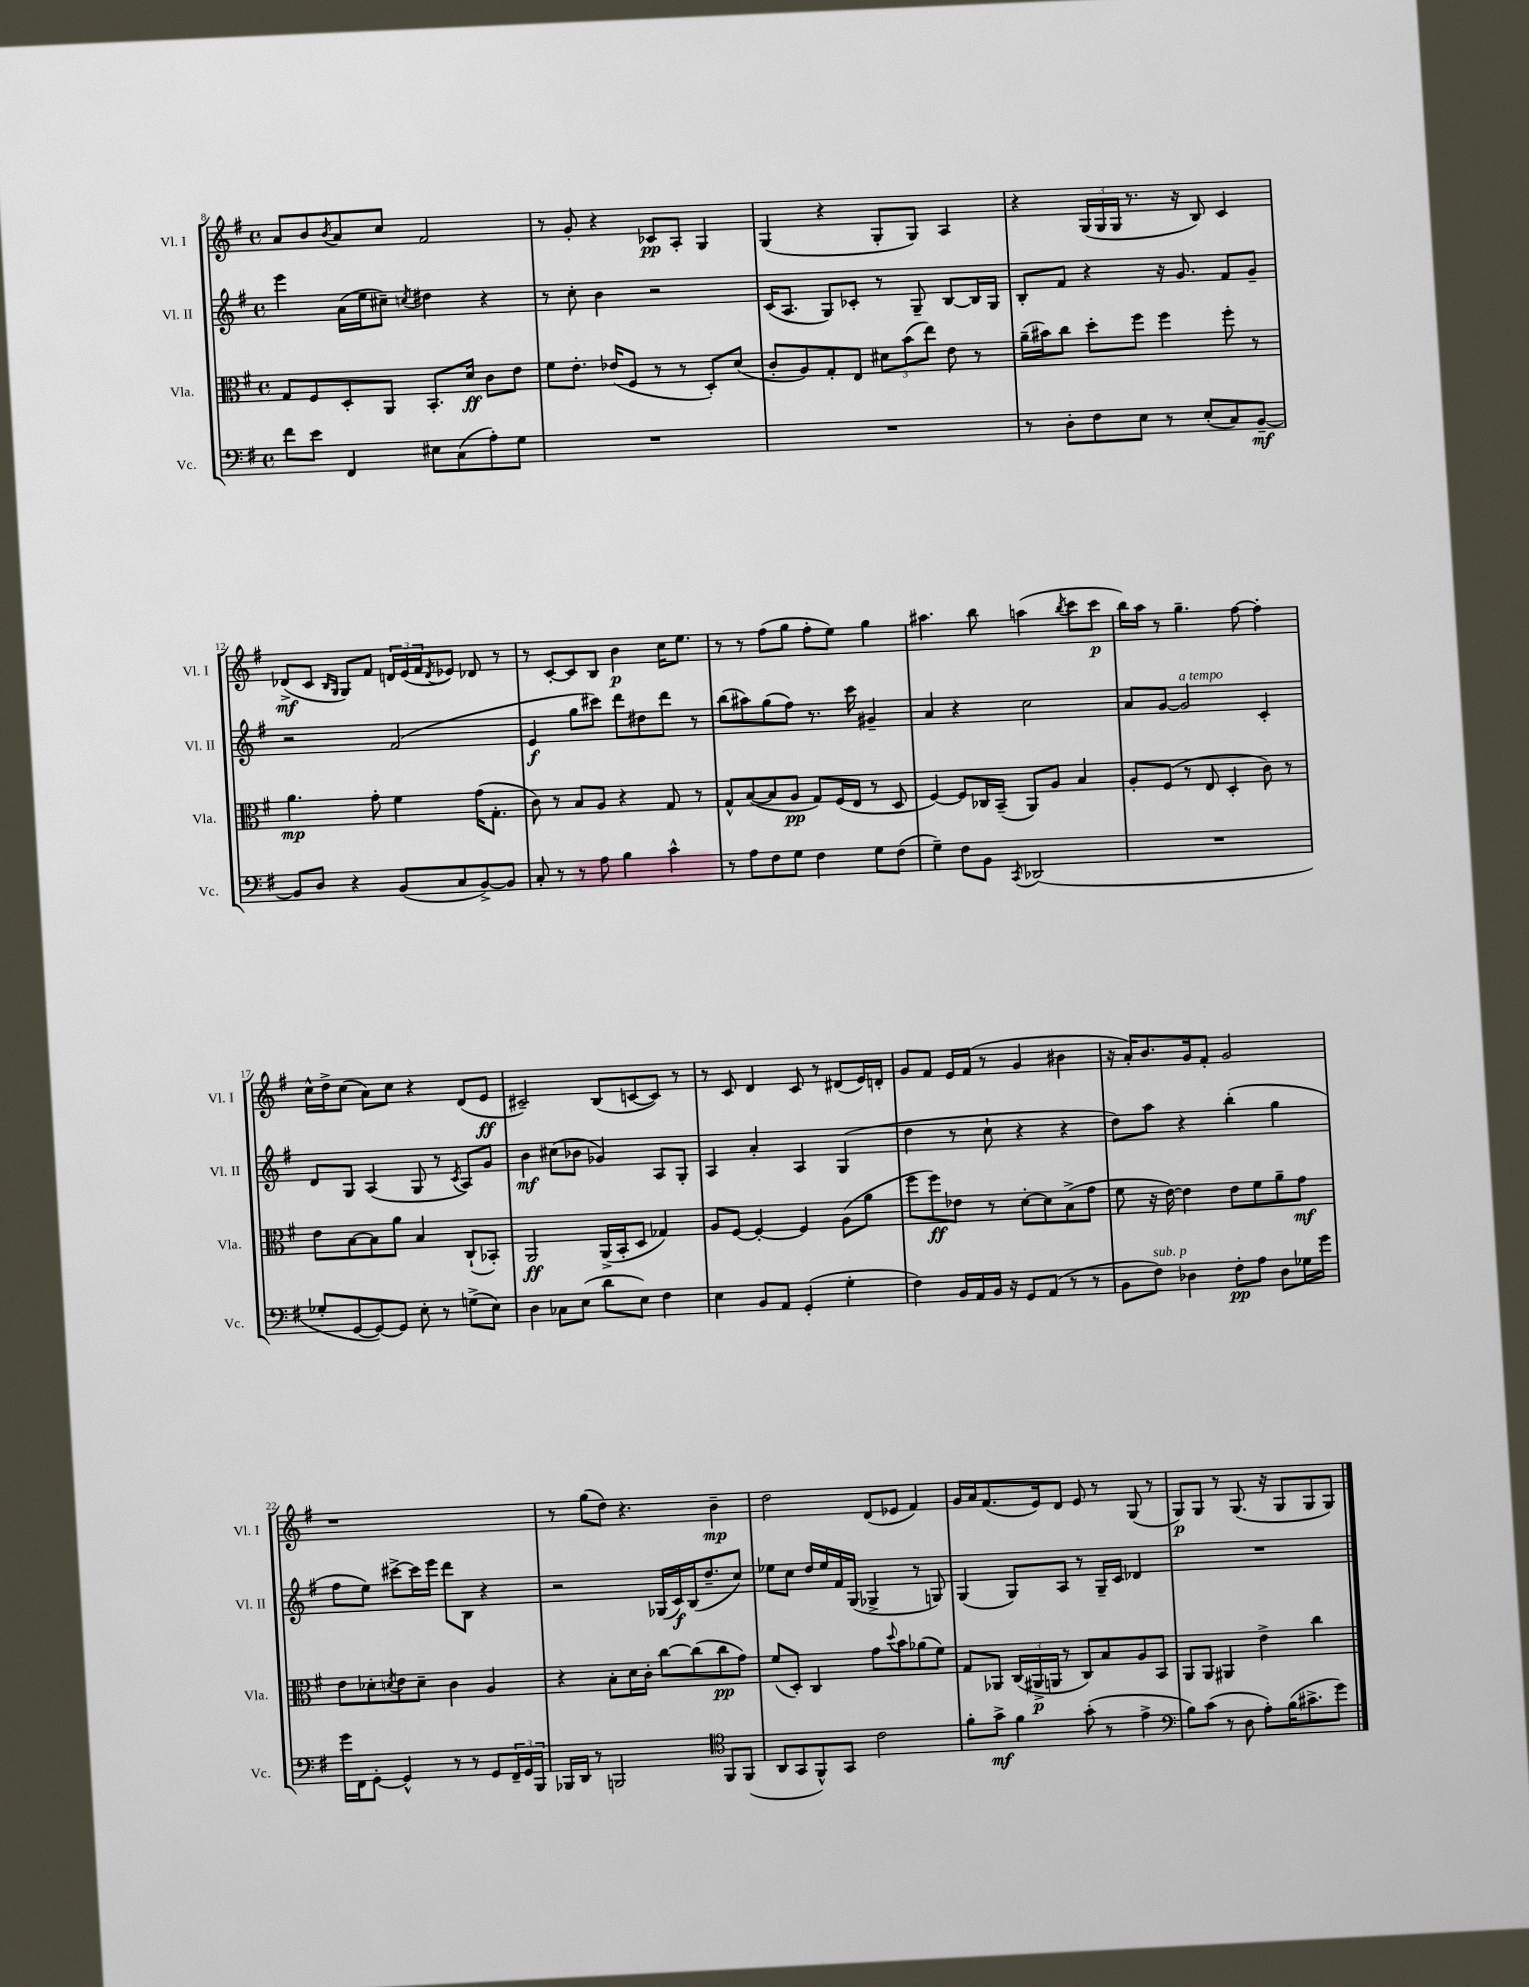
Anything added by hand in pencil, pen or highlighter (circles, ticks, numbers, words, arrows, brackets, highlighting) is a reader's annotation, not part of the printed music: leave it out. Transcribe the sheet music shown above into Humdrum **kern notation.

**kern	**kern	**kern	**kern
*staff4	*staff3	*staff2	*staff1
*clefF4	*clefC3	*clefG2	*clefG2
*k[f#]	*k[f#]	*k[f#]	*k[f#]
*M4/4	*M4/4	*M4/4	*M4/4
*met(c)	*met(c)	*met(c)	*met(c)
8f#	8G	4eee	8a
8e	8F#	.	8b
.	.	.	8qb
4FF#	8D'	(16a	8a
.	.	16ee	.
.	8AA	8cc#~)	8cc
.	.	8qcc	.
8E#	8.BB'	4dd#	2f#
(8C	.	.	.
.	16d	.	.
8A')	8c	4r	.
8G	8e	.	.
=	=	=	=
1r	8f#	8r	8r
.	8.e'	8cc'	8g'
.	.	4b	4r
.	(16e-	.	.
.	8F#	.	.
.	8r	2r	8c-
.	8r	.	8A'
.	8D')	.	4G
.	(8d	.	.
=	=	=	=
1r	8c'	(16c	(4G
.	.	8.A	.
.	8A)	.	.
.	8G'	8G)	4r
.	8E	8c-'	.
.	12d#	8r	8G'
.	(12b	.	.
.	.	8G~	8G)
.	12ee)	.	.
.	8e	[8B	4A
.	8r	16B]	.
.	.	16G	.
=	=	=	=
8r	(16a~	8B'	4r
.	16b#)	.	.
8D'	8cc	8f#	.
8F#	8dd'	4r	(24G
.	.	.	24G
.	.	.	24G
8E	8ff#	.	8.r
8r	4ff#	16r	.
.	.	8.g	16r
(8E'	.	.	8B)
8C)	8ff#'	8f#	4c
[8BB~	8r	8g~	.
=	=	=	=
8BB]	4.a	2r	(8d-^
8D	.	.	8c
.	.	.	16qqB
.	.	.	16qqG
4r	.	.	8G)
.	8g'	.	8f#
(8BB	4f#	(2f#	24d
.	.	.	(24e
.	.	.	24f#
.	.	.	8qd
8C	.	.	8e-)
[8BB^)	(16g	.	8d-
.	8.G'	.	.
8BB]	.	.	8r
=	=	=	=
8C'	8c)	4e	8r
8r	8r	.	[8c'
8r	8B	8gg	8c]
8A	8A	8ccc#)	8B
4B	4r	8ddd	4b
.	.	8dd#	.
4c^^	8G	8ddd	16cc
.	.	.	8.ee
.	8r	8r	.
=	=	=	=
8r	8G^^	(8bb	8r
8A	([8B	8aa#)	8r
8F#	8B]	(8gg	(8ff#
8G	8A	8ff#)	8gg
4F#	8G)	8.r	8ff#'
.	(16F#	.	8ee)
.	16E	16ccc	.
8G	8r	4g#~	4gg
(8F#	8D	.	.
=	=	=	=
4G~)	[4F#)	4a	4.aa#
8F#	8F#]	4r	.
8BB	16C-	.	8bb
.	(16BB~	.	.
8qCC	.	.	.
(2DD-	8AA)	2cc	(4aa
.	8A	.	.
.	.	.	8qbb
.	4B	.	8ccc
.	.	.	8ccc
=	=	=	=
1r	8A'	8a	16bb)
.	.	.	16aa
.	(8F#	[8g	8r
.	8r	2g]	4.gg~
.	8E	.	.
.	4D'	.	.
.	.	.	[8ff#
.	8c)	4c'	4ff#']
.	8r	.	.
=	=	=	=
8G-'	8e	8d	16cc^^
.	.	.	16dd^
[8GG	[8B	8G	(8cc
8GG_)	8B]	(4A	8a)
8GG]	8a	.	8cc
8E'	4B	8G	4r
8r	.	8r	.
.	.	8qc	.
(8G^	(8C`	8A)	(8d
8E)	8BB-')	8g	8e
=	=	=	=
4D	2AA	4b	2c#~)
8C-	.	(8cc#	.
(8E	.	8b-	.
8d	(16AA^	4g-)	(8B
.	16BB'	.	.
8E)	8D	.	[8c
4F#	4G-)	8A	8c])
.	.	8G'	8r
=	=	=	=
4E	8A	4A	8r
.	[8F#	.	8c
8BB	4F#'_	4a'	4d
8AA	.	.	.
(4GG'	4F#]	4A	8c
.	.	.	8r
4G'	(8A	(4G	(8d#
.	8a	.	16e)
.	.	.	16d'
=	=	=	=
4F#)	8ff#	4dd	8g
.	8ff#)	.	8f#
16BB	8e-	8r	16e
16AA	.	.	(16f#
16BB	8r	8cc`	8r
16r	.	.	.
8GG	[8d'	4r	4g
(8AA	8d]	.	.
8r	(8B^	4r	4b#
8r	8g	.	.
=	=	=	=
8BB	8f#	8dd)	16r
.	.	.	16a')
8F#)	16r	8aa	8.b
.	[16e)	.	.
4D-	4e]	4r	.
.	.	.	16g
.	.	.	8f#'
8F#'	8e	(4bb'	2g
8A	8f#	.	.
8D-	8a~	4gg	.
16G-	8g	.	.
16g	.	.	.
=	=	=	=
16g	8e	8ff#	1r
16FF#	.	.	.
[8GG'	8d-'	8ee)	.
.	8qd	.	.
4GG^^]	8e	[8ccc#^	.
.	8d~	16ccc#]	.
.	.	16eee	.
8r	4c	8ddd	.
8r	.	8B	.
8GG	4A	4r	.
24FF#~	.	.	.
24GG	.	.	.
24BBB	.	.	.
=	=	=	=
16BBB-	4r	2r	8r
16DD	.	.	.
8r	.	.	(8gg
2BBB	8B'	.	8dd)
.	16d	.	4.r
.	16c'	.	.
.	[8cc	(16G-	.
.	.	16c)	.
.	(8cc]	(16B	.
.	.	8.dd~	.
*clefC4	*	*	*
8FF#	8cc	.	4b~
(8FF#	8g)	8cc)	.
=	=	=	=
8AA	(8f#	8ee-	2dd
8GG	8D')	8cc	.
8FF#^^)	4C	16dd	.
.	.	16ee-	.
8GG	.	16f#	.
.	.	(16G	.
2c	8g	4G-^	(8d
.	8qqdd	.	.
.	8b	.	8e-
.	(8a-	8r	4f#)
.	8f#)	8G)	.
=	=	=	=
8f#'	8G	(4G	16g
.	.	.	16a
8g^	8AA-	.	(8.f#
4f#	(24C	8G)	.
.	24AA#^	.	.
.	.	.	16e)
.	24AA	.	.
.	8r	8A	8d
(8g'	8C)	8r	8e
8r	8B	16G~	8r
.	.	16c	.
4e^	8A	4d-	(8G
.	8BB	.	8r
=	=	=	=
*clefF4	*	*	*
8B)	8AA	1r	8G)
(8c	8AA	.	8G
8r	4AA#	.	8r
8D	.	.	(8.G
8A')	4e^	.	.
.	.	.	16r
(16B	.	.	8G
8.c#^	.	.	.
.	4cc	.	8G
8g)	.	.	8G)
==	==	==	==
*-	*-	*-	*-
